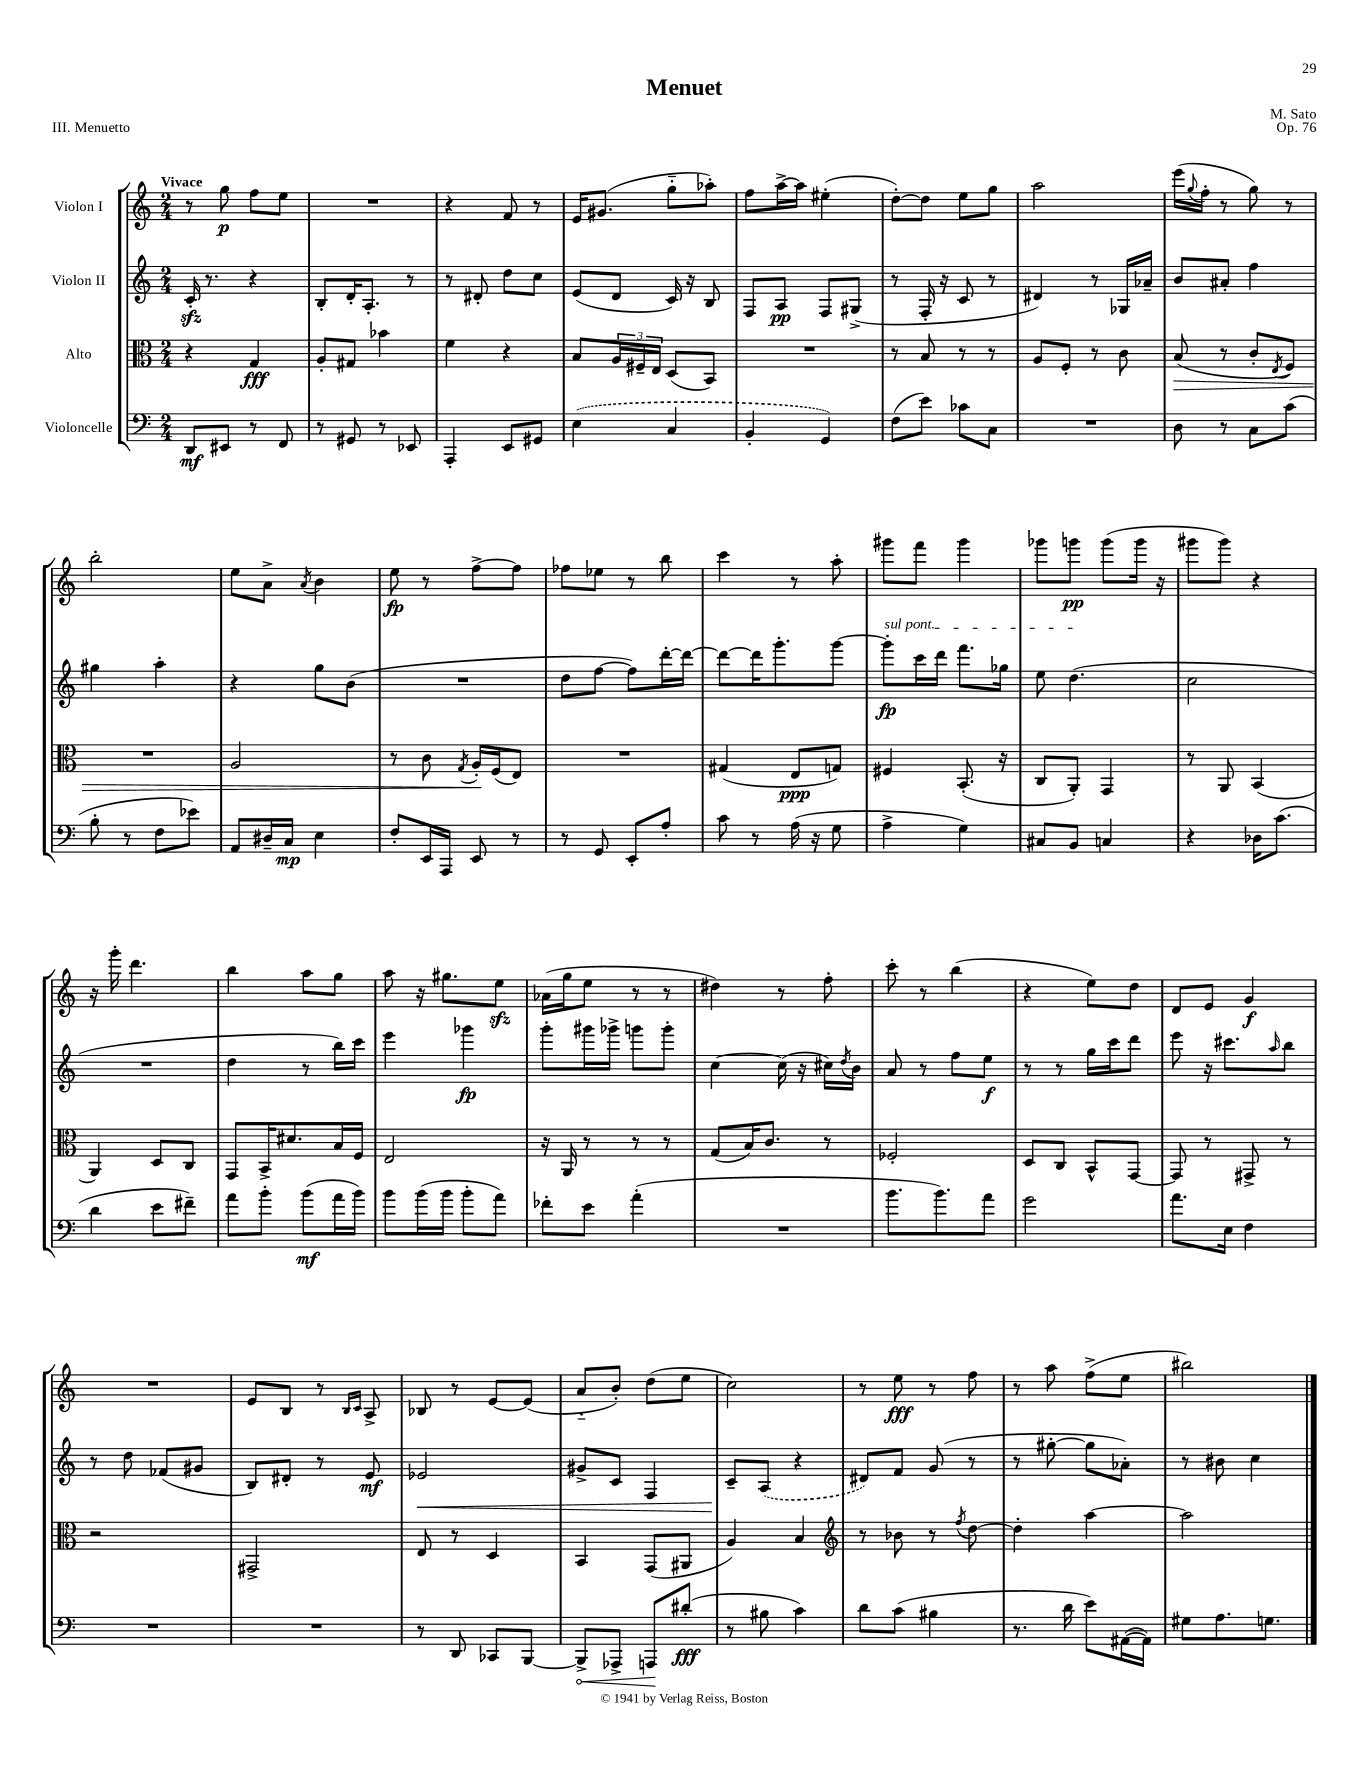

**kern	**kern	**kern	**kern
*staff4	*staff3	*staff2	*staff1
*clefF4	*clefC3	*clefG2	*clefG2
*k[]	*k[]	*k[]	*k[]
*M2/4	*M2/4	*M2/4	*M2/4
8DD	4r	16c'	8r
.	.	8.r	.
8EE#	.	.	8gg
8r	4G	4r	8ff
8FF	.	.	8ee
=	=	=	=
8r	8A'	8B'	2r
8GG#	8G#	16d'	.
.	.	8.A'	.
8r	4b-	.	.
8EE-	.	8r	.
=	=	=	=
4AAA'	4f	8r	4r
.	.	8d#'	.
8EE	4r	8dd	8f
8GG#	.	8cc	8r
=	=	=	=
(4E	8B	(8e	16e
.	.	.	(8.g#
.	24A	8d	.
.	24F#~	.	.
.	24E	.	.
4C	(8D	16c)	8gg'~
.	.	16r	.
.	8BB)	8B	8aa-')
=	=	=	=
4BB'	2r	8F	8ff
.	.	8A	[16aa^
.	.	.	16aa]
4GG)	.	8F	(4ee#'
.	.	(8G#^	.
=	=	=	=
(8F	8r	8r	[8dd')
8e)	8B	16F'	8dd]
.	.	16r	.
8c-	8r	8c	8ee
8C	8r	8r	8gg
=	=	=	=
2r	8A	4d#)	2aa
.	8F'	.	.
.	8r	8r	.
.	8c	16G-	.
.	.	16a-~	.
=	=	=	=
8D	(8B	8b	(16eee
.	.	.	8qqgg
.	.	.	16ff'
8r	8r	8a#'	8r
8C	8c'	4ff	8gg)
.	8qE	.	.
(8c	8F)	.	8r
=	=	=	=
8B'	2r	4gg#	2bb'
8r	.	.	.
8F	.	4aa'	.
8e-)	.	.	.
=	=	=	=
8AA	2A	4r	8ee
16D#~	.	.	8a^
16C	.	.	.
.	.	.	8qa
4E	.	8gg	4b
.	.	(8b	.
=	=	=	=
8F'	8r	2r	8ee
16EE	8c	.	8r
16AAA	.	.	.
.	8qG	.	.
8EE	16A'	.	[8ff^
.	(16F	.	.
8r	8E)	.	8ff]
=	=	=	=
8r	2r	8dd	8ff-
8GG	.	[8ff	8ee-
8EE'	.	8ff])	8r
8A'	.	[16ddd'	8bb
.	.	16ddd_	.
=	=	=	=
8c	(4G#	8ddd_	4ccc
8r	.	16ddd]	.
.	.	8.ggg'	.
(16A	8E	.	8r
16r	.	.	.
8G	8G)	[8ggg	8aa'
=	=	=	=
4A^	4F#	8ggg']	8ggg#
.	.	16ccc	8fff
.	.	16ddd	.
4G)	(8.BB'	8.fff	4ggg#
.	16r	16gg-	.
=	=	=	=
8C#	8C	8ee	8ggg-
8BB	8AA')	(4.dd	8ggg
4C	4GG	.	(8ggg
.	.	.	16ggg
.	.	.	16r
=	=	=	=
4r	8r	2cc	8ggg#
.	8AA	.	8ggg#)
16D-	(4BB	.	4r
(8.c	.	.	.
=	=	=	=
4d	4AA)	2r	16r
.	.	.	16ggg'
.	.	.	4.ddd
8e	8D	.	.
8f#~)	8C	.	.
=	=	=	=
8a	8GG	4dd	4bb
8b'	16BB^	.	.
.	8.d#	.	.
(8b	.	8r	8aa
16a	16B	16bb)	8gg
16b)	16F	16ccc	.
=	=	=	=
8b	2E	4eee	8aa
(16b	.	.	16r
16b	.	.	8.gg#
8b'	.	4ggg-	.
8a)	.	.	8ee
=	=	=	=
8f-'	16r	8ggg'	(16a-
.	16AA	.	16gg
8e	8r	16ggg#	8ee
.	.	16ggg-^	.
(4a'	8r	8ggg	8r
.	8r	8ggg'	8r
=	=	=	=
2r	(8G	[4cc	4dd#)
.	16B)	.	.
.	8.c	.	.
.	.	(16cc]	8r
.	.	16r	.
.	8r	16cc#)	8ff'
.	.	8qdd	.
.	.	16b	.
=	=	=	=
8.b	2F-'	8a	8ccc'
.	.	8r	8r
8.b)	.	.	.
.	.	8ff	(4bb
8a	.	8ee	.
=	=	=	=
2g	8D	8r	4r
.	8C	8r	.
.	8BB^^	16gg	8ee)
.	.	16ccc	.
.	[8GG	8ddd	8dd
=	=	=	=
8.a	8GG]	8eee	8d
.	8r	16r	8e
16E	.	8.ccc#	.
4F	8GG#^	.	4g
.	.	16qqaa	.
.	8r	8bb	.
=	=	=	=
2r	2r	8r	2r
.	.	8dd	.
.	.	(8f-	.
.	.	8g#	.
=	=	=	=
2r	2GG#^	8B)	8e
.	.	8d#'	8B
.	.	8r	8r
.	.	.	16qqB
.	.	.	16qqc
.	.	8e	8A^
=	=	=	=
8r	8E	2e-	8B-
8DD	8r	.	8r
8CC-	4D	.	[8e
[8BBB	.	.	(8e]
=	=	=	=
8BBB^]	4BB	8g#^	8a'~
8AAA-^	.	8c	8b')
8AAA	(8GG	4F	(8dd
(8d#'	8AA#	.	8ee
=	=	=	=
8r	4A)	8c~	2cc)
8B#	.	(8A	.
4c)	4B	4r	.
=	=	=	=
*	*clefG2	*	*
8d	8r	8d#)	8r
(8c	8b-	8f	8ee
4B#	8r	(8g	8r
.	8qff	.	.
.	[8dd	8r	8ff
=	=	=	=
8.r	4dd']	8r	8r
.	.	[8gg#'	8aa
16d	.	.	.
8e)	[4aa	8gg#]	(8ff^
([16AA#	.	8a-')	8ee
16AA#])	.	.	.
=	=	=	=
8G#	2aa]	8r	2bb#)
8.A	.	8b#	.
.	.	4cc	.
8.G	.	.	.
==	==	==	==
*-	*-	*-	*-
